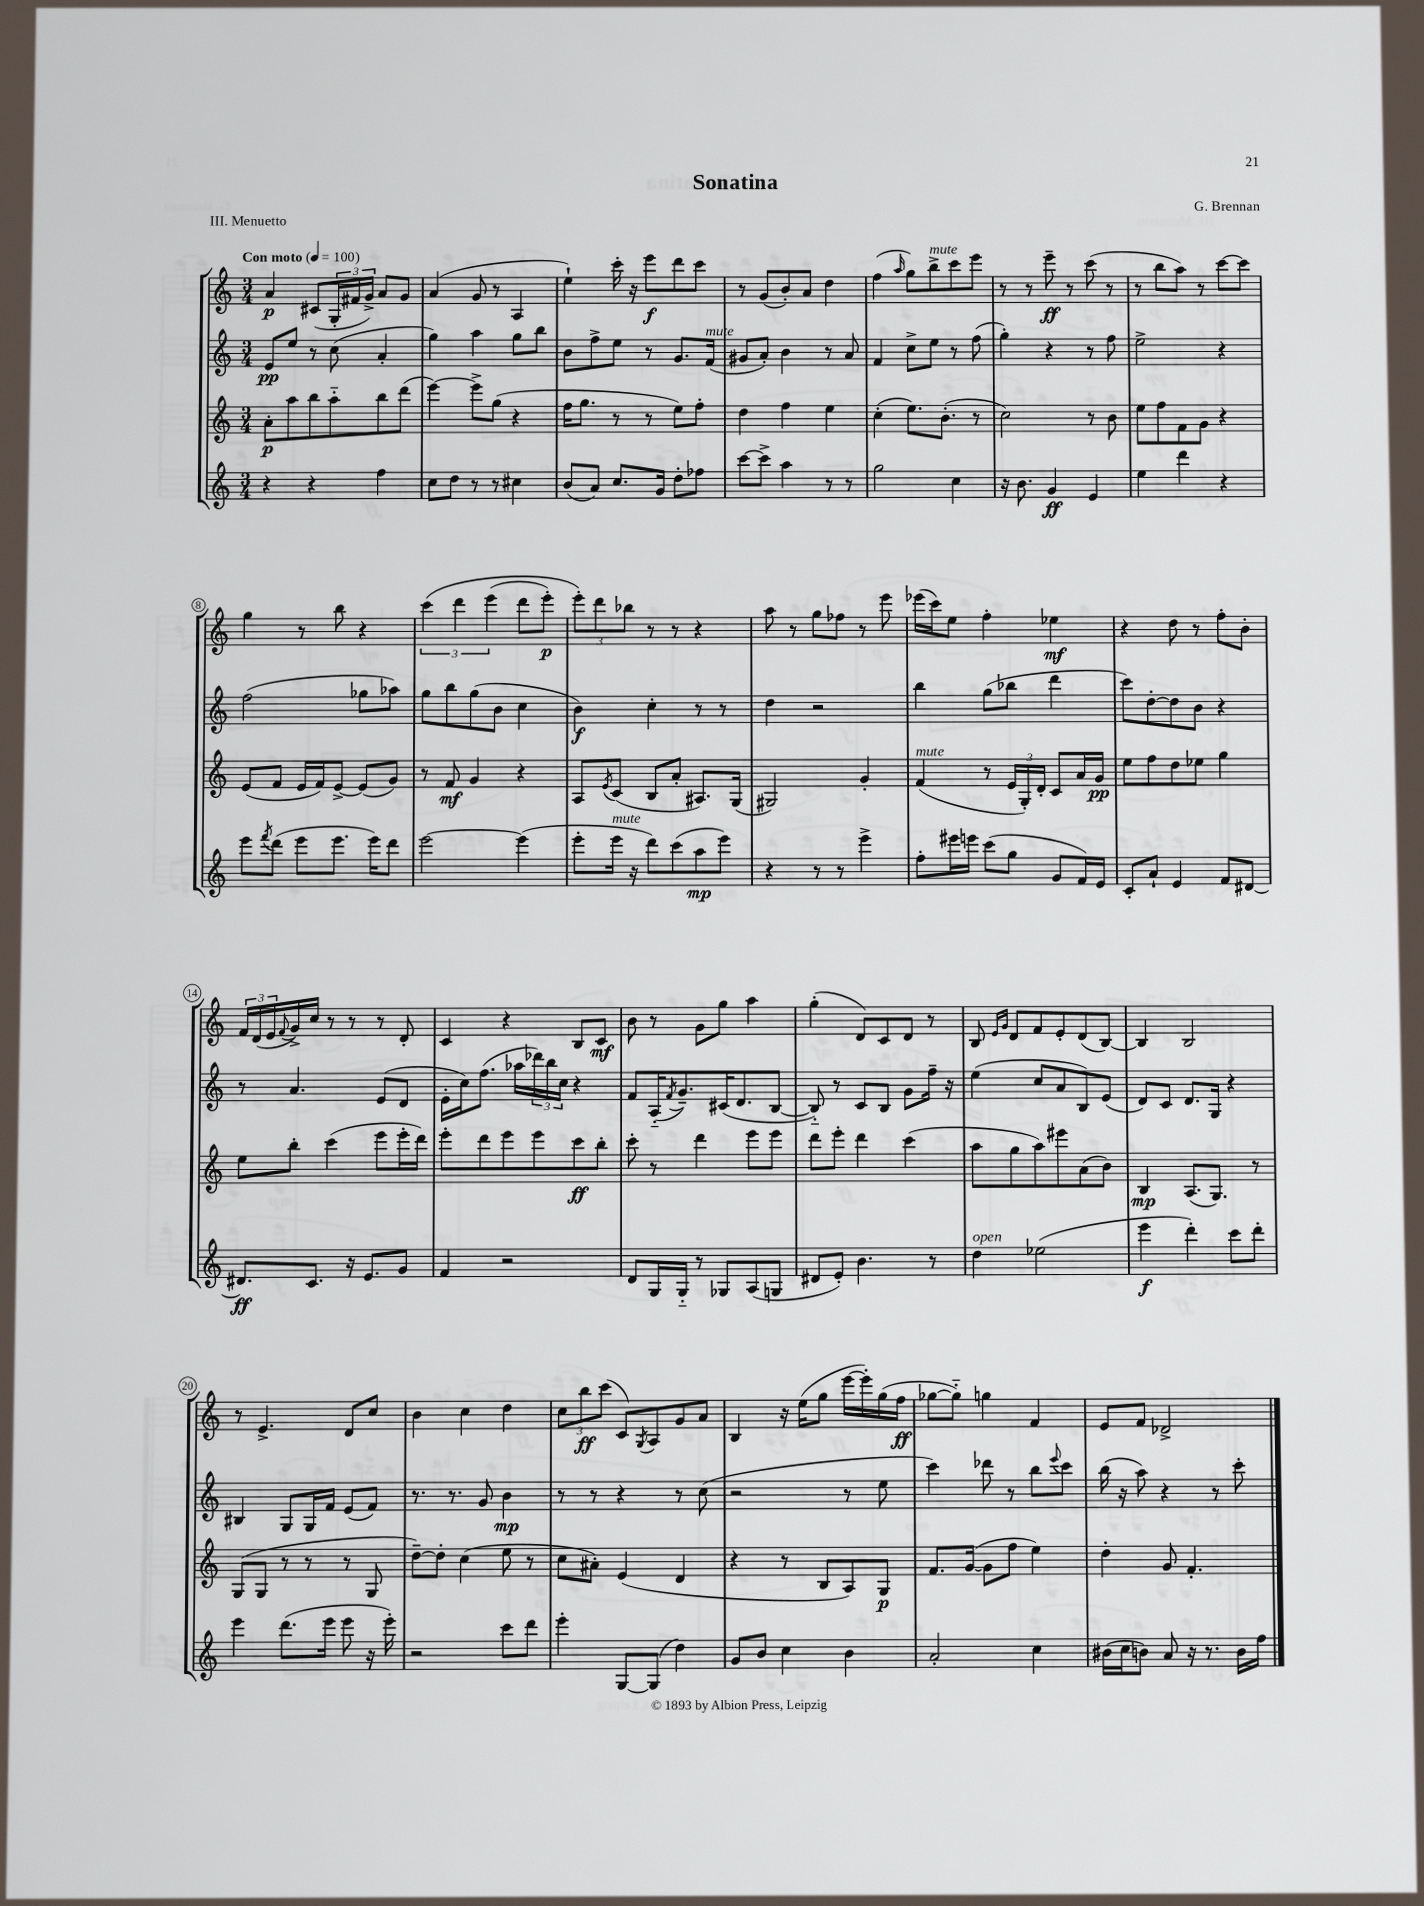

**kern	**dynam	**kern	**dynam	**kern	**dynam	**kern	**dynam
*part4	*part4	*part3	*part3	*part2	*part2	*part1	*part1
*staff4	*staff4	*staff3	*staff3	*staff2	*staff2	*staff1	*staff1
*clefG2	*	*clefG2	*	*clefG2	*	*clefG2	*
*k[]	*	*k[]	*	*k[]	*	*k[]	*
*M3/4	*	*M3/4	*	*M3/4	*	*M3/4	*
*MM100	*	*MM100	*	*MM100	*	*MM100	*
=1	=1	=1	=1	=1	=1	=1	=1
!	!	!	!	!	!	!LO:TX:a:B:t=Con moto	!
4r	.	8a'\L	p	8e/L	pp	4a/	p
.	.	8aa\	.	8ee/J	.	.	.
4r	.	8bb\	.	8r	.	(8c#X/L	.
.	.	8aa\	.	(8cc\	.	24G'/L	.
.	.	.	.	.	.	24f#X/	.
.	.	.	.	.	.	24g^/JJ)	.
4ff\	.	8bb\	.	4a'/	.	8a/L	.
.	.	(8ddd\J	.	.	.	8g/J	.
=2	=2	=2	=2	=2	=2	=2	=2
8cc\L	.	[4eee\)	.	4gg\)	.	(4a/	.
8dd\J	.	.	.	.	.	.	.
8r	.	8eee^\L]	.	4aa\	.	8g/	.
8r	.	(8gg\J	.	.	.	8r	.
4cc#X\	.	4r	.	8gg\L	.	4A/	.
.	.	.	.	8bb\J	.	.	.
=3	=3	=3	=3	=3	=3	=3	=3
(8b/L	.	16ff\KL	.	8b\L	.	4ee`\)	.
.	.	8.gg\J	.	.	.	.	.
8a/J)	.	.	.	8ff^\	.	.	.
8.cc/L	.	8r	.	8ee\J	.	16ccc'\	.
.	.	.	.	.	.	16r	.
.	.	8r	.	8r	.	8eee\L	f
16g/Jk	.	.	.	.	.	.	.
8dd'\L	.	8ee\L)	.	8.g/L	.	8ddd\	.
8ff-X\J	.	8ff'\J	.	.	.	8ccc\J	.
!	!	!	!	!LO:TX:a:i:t=mute	!	!	!
.	.	.	.	(16f/Jk	.	.	.
=4	=4	=4	=4	=4	=4	=4	=4
[8ccc\L	.	4dd\	.	8g#X/L	.	8r	.
8ccc^\J]	.	.	.	8a'/J)	.	(8g/L	.
4aa\	.	4ff\	.	4b\	.	8b'/)	.
.	.	.	.	.	.	8a/J	.
8r	.	4ee\	.	8r	.	4dd\	.
8r	.	.	.	8a/	.	.	.
=5	=5	=5	=5	=5	=5	=5	=5
2gg\	.	(4cc'\	.	4f/	.	(4ff\	.
.	.	.	.	.	.	16qqaa/	.
.	.	8.ee\L)	.	8cc^\L	.	8gg\L)	.
!	!	!	!	!	!	!LO:TX:a:i:t=mute	!
.	.	.	.	8ee\J	.	8bb^\	.
.	.	(8.b'\J	.	.	.	.	.
4cc\	.	.	.	8r	.	8ccc\	.
.	.	8r	.	(8ff\	.	8eee\J	.
=6	=6	=6	=6	=6	=6	=6	=6
16r	.	2cc\)	.	4gg'\)	.	8r	.
8.b\	.	.	.	.	.	.	.
.	.	.	.	.	.	8r	.
4g/	ff	.	.	4r	.	8eee~\	ff
.	.	.	.	.	.	8r	.
4e/	.	8r	.	8r	.	(8ccc\	.
.	.	8b\	.	8ff\	.	8r	.
=7	=7	=7	=7	=7	=7	=7	=7
4ee\	.	8ee\L	.	2ee^\	.	8r	.
.	.	8ff\	.	.	.	8bb\L	.
4ddd\	.	8f\	.	.	.	8aa\J)	.
.	.	8g\J	.	.	.	8r	.
4r	.	4r	.	4r	.	[8ccc\L	.
.	.	.	.	.	.	8ccc\J]	.
!!LO:LB:g=z
=8	=8	=8	=8	=8	=8	=8	=8
8eee\L	.	(8e/L	.	(2ff\	.	4gg\	.
8qfff/	.	.	.	.	.	.	.
(8ddd\J	.	8f/J	.	.	.	.	.
8eee\L	.	16e/LL	.	.	.	8r	.
.	.	16f/J)	.	.	.	.	.
8.eee\J	.	[8e^/J	.	.	.	8bb\	.
.	.	(8e/L]	.	8gg-X\L	.	4r	.
16eee\KL)	.	.	.	.	.	.	.
8ddd\J	.	8g/J)	.	8aa-X\J)	.	.	.
=9	=9	=9	=9	=9	=9	=9	=9
[2eee\	.	8r	.	8gg\L	.	(6ccc\	.
.	.	8f/	mf	8bb\	.	.	.
.	.	.	.	.	.	6ddd\	.
.	.	4g/	.	(8gg\	.	.	.
.	.	.	.	.	.	(6eee\	.
.	.	.	.	8b\J	.	.	.
(4eee\]	.	4r	.	4cc\	.	8ddd\L	.
.	.	.	.	.	.	8eee'\J)	p
=10	=10	=10	=10	=10	=10	=10	=10
8eee'\L	.	8A/L	.	4b\)	f	12eee'\L)	.
.	.	.	.	.	.	12ddd\	.
.	.	8qe/	.	.	.	.	.
!LO:TX:a:i:t=mute	!	!	!	!	!	!	!
16eee\Jk	.	(8c/J	.	.	.	.	.
.	.	.	.	.	.	12bb-X\J	.
16r	.	.	.	.	.	.	.
8ddd\L)	.	8B/L	.	4cc'\	.	8r	.
(8ccc\	.	8a'/J	.	.	.	8r	.
8aa\	mp	8.A#X/L)	.	8r	.	4r	.
8eee\J)	.	.	.	8r	.	.	.
.	.	(16G/Jk	.	.	.	.	.
=11	=11	=11	=11	=11	=11	=11	=11
4r	.	2G#X/)	.	4dd\	.	8aa\	.
.	.	.	.	.	.	8r	.
8r	.	.	.	2r	.	8gg\L	.
8r	.	.	.	.	.	8ff-X\J	.
4eee^\	.	4g'/	.	.	.	8r	.
.	.	.	.	.	.	8eee\	.
=12	=12	=12	=12	=12	=12	=12	=12
!	!	!LO:TX:a:i:t=mute	!	!	!	!	!
8ff'\L	.	(4f/	.	4bb\	.	(16eee-X\LL	.
.	.	.	.	.	.	16ccc\J)	.
16eee#X\L	.	.	.	.	.	8ee\J	.
16eeen\JJ	.	.	.	.	.	.	.
(8ccc\L	.	8r	.	(8gg\L	.	4ff'\	.
8gg\J	.	24e/LL	.	8bb-X\J	.	.	.
.	.	24G'/)	.	.	.	.	.
.	.	24d'/JJ	.	.	.	.	.
8g/L	.	8c/L	.	4ddd\	.	4ee-X\	mf
16f/L)	.	16a/L	.	.	.	.	.
16e/JJ	.	16g/JJ	pp	.	.	.	.
=13	=13	=13	=13	=13	=13	=13	=13
8c'/L	.	8ee\L	.	8ccc\L)	.	4r	.
8a`/J	.	8ff\	.	[8dd'\	.	.	.
4e/	.	8dd\	.	8dd\]	.	8dd\	.
.	.	8ee-X\J	.	8b\J	.	8r	.
8f/L	.	4gg\	.	4r	.	8ff'\L	.
[8d#X/J	.	.	.	.	.	8b'\J	.
!!LO:LB:g=z
=14	=14	=14	=14	=14	=14	=14	=14
8.d#X/L]	ff	8ee\L	.	8r	.	24f/LL	.
.	.	.	.	.	.	(24d/	.
.	.	.	.	.	.	24e/	.
.	.	.	.	.	.	8qqf/	.
.	.	8bb'\J	.	4.a/	.	16g^/)	.
8.c/J	.	.	.	.	.	16cc/JJ	.
.	.	(4ccc\	.	.	.	8r	.
16r	.	.	.	.	.	8r	.
8.e/L	.	.	.	.	.	.	.
.	.	8eee\L	.	(8e/L	.	8r	.
8g/J	.	16eee'\L	.	8d/J	.	8d'/	.
.	.	16ddd\JJ)	.	.	.	.	.
=15	=15	=15	=15	=15	=15	=15	=15
4f/	.	8eee'\L	.	16e'\LL	.	4c/	.
.	.	.	.	16cc\J)	.	.	.
.	.	8ddd\	.	(8.ff\J	.	.	.
2r	.	8eee\	.	.	.	4r	.
.	.	.	.	16aa-X\LL	.	.	.
.	.	8eee\	.	24ddd-X\)	.	.	.
.	.	.	.	24bb\	.	.	.
.	.	.	.	24cc\JJ	.	.	.
.	.	8ccc\	ff	4r	.	8B/L	.
.	.	8bb'\J	.	.	.	8c/J	mf
=16	=16	=16	=16	=16	=16	=16	=16
8d/L	.	8ccc'\	.	8f/L	.	8b\	.
16G/L	.	8r	.	(16A/K	.	8r	.
.	.	.	.	8qf/	.	.	.
16G/JJ	.	.	.	8.g~/)	.	.	.
8r	.	4ddd\	.	.	.	8g\L	.
8G-X/L	.	.	.	(16c#X/K	.	8gg\J	.
.	.	.	.	8.d/	.	.	.
(8A/	.	8eee\L	.	.	.	4aa\	.
8Gn/J	.	8eee\J	.	[8B/J	.	.	.
=17	=17	=17	=17	=17	=17	=17	=17
8d#X/L	.	8ddd\L	.	8B/])	.	(4gg'\	.
8e'/J)	.	8eee'\J	.	8r	.	.	.
4.b\	.	4ddd\	.	8c/L	.	8d/L)	.
.	.	.	.	8B/J	.	8c/	.
.	.	(4ccc\	.	8g\L	.	8d/J	.
8r	.	.	.	16ff~\Jk	.	8r	.
.	.	.	.	16r	.	.	.
=18	=18	=18	=18	=18	=18	=18	=18
!LO:TX:a:i:t=open	!	!	!	!	!	!	!
4dd\	.	8aa\L	.	(4ee\	.	8B/	.
.	.	.	.	.	.	16qqe/LL	.
.	.	.	.	.	.	16qqg/JJ	.
.	.	8gg\	.	.	.	8d/L	.
(2ee-X\	.	8aa\)	.	8cc/L	.	8f/	.
.	.	8eee#X\	.	8a/	.	8e'/	.
.	.	(8a\	.	8B/)	.	(8d/	.
.	.	8b\J)	.	(8e/J	.	[8B/J)	.
=19	=19	=19	=19	=19	=19	=19	=19
4eee\	f	4B/	mp	8d/L)	.	4B/]	.
.	.	.	.	8c/J	.	.	.
4ddd'\)	.	(8.A/L	.	8.d/L	.	2B/	.
.	.	8.G/J)	.	16G/Jk	.	.	.
8ccc\L	.	.	.	4r	.	.	.
8ddd'\J	.	8r	.	.	.	.	.
!!LO:LB:g=z
=20	=20	=20	=20	=20	=20	=20	=20
4eee\	.	(8G/L	.	4B#X/	.	8r	.
.	.	8G/J	.	.	.	4.e^/	.
(8.ddd\L	.	8r	.	8G/L	.	.	.
.	.	8r	.	16G/L	.	.	.
16eee\Jk	.	.	.	16f/JJ	.	.	.
8eee\	.	8r	.	(8e/L	.	8d/L	.
16r	.	8G/	.	8f/J)	.	8cc/J	.
16eee'\)	.	.	.	.	.	.	.
=21	=21	=21	=21	=21	=21	=21	=21
2r	.	[8dd~\L)	.	8.r	.	4b\	.
.	.	8dd'\J]	.	.	.	.	.
.	.	.	.	8.r	.	.	.
.	.	(4cc\	.	.	.	4cc\	.
.	.	.	.	8g/	.	.	.
8ccc\L	.	8ee\	.	4b\	mp	4dd\	.
8ddd\J	.	8r	.	.	.	.	.
=22	=22	=22	=22	=22	=22	=22	=22
4eee'\	.	8cc\L	.	8r	.	12cc\L	.
.	.	.	.	.	.	12bb\	ff
.	.	8a#X'\J)	.	8r	.	.	.
.	.	.	.	.	.	(12ccc\J	.
[8G/L	.	(4e/	.	4r	.	8c/L)	.
.	.	.	.	.	.	8qG/	.
(8G/J]	.	.	.	.	.	8A/	.
4dd\)	.	4d/	.	8r	.	8g/	.
.	.	.	.	(8cc\	.	8a/J	.
=23	=23	=23	=23	=23	=23	=23	=23
8g/L	.	4r	.	2r	.	4B/	.
8b/J	.	.	.	.	.	.	.
4cc\	.	8r	.	.	.	16r	.
.	.	.	.	.	.	(16ee\KL	.
.	.	8B/L	.	.	.	8gg\J	.
4b\	.	8A/)	.	8r	.	[16eee\LL	.
.	.	.	.	.	.	16eee'\])	.
.	.	8G/J	p	8ee\	.	(16gg\	.
.	.	.	.	.	.	16ff\JJ	ff
=24	=24	=24	=24	=24	=24	=24	=24
2a'/	.	8.f/L	.	4ccc\)	.	[8gg-X\L	.
.	.	.	.	.	.	8gg-\J])	.
.	.	([16g/Jk	.	.	.	.	.
.	.	8g\L]	.	8ddd-X\	.	4ggn\	.
.	.	8ff\J	.	8r	.	.	.
4cc\	.	4ee\)	.	8bb\L	.	4f/	.
.	.	.	.	8qqeee/	.	.	.
.	.	.	.	8ccc\J	.	.	.
=25	=25	=25	=25	=25	=25	=25	=25
(16b#X\LL	.	4dd'\	.	(16bb\	.	8e/L	.
16cc\J	.	.	.	16r	.	.	.
8bn\J)	.	.	.	8aa\)	.	8f/J	.
8a/	.	8g/	.	4r	.	2d-X^/	.
16r	.	4.f'/	.	.	.	.	.
8.r	.	.	.	.	.	.	.
.	.	.	.	8r	.	.	.
16b\LL	.	.	.	8ccc'\	.	.	.
16ff\JJ	.	.	.	.	.	.	.
==	==	==	==	==	==	==	==
*-	*-	*-	*-	*-	*-	*-	*-
